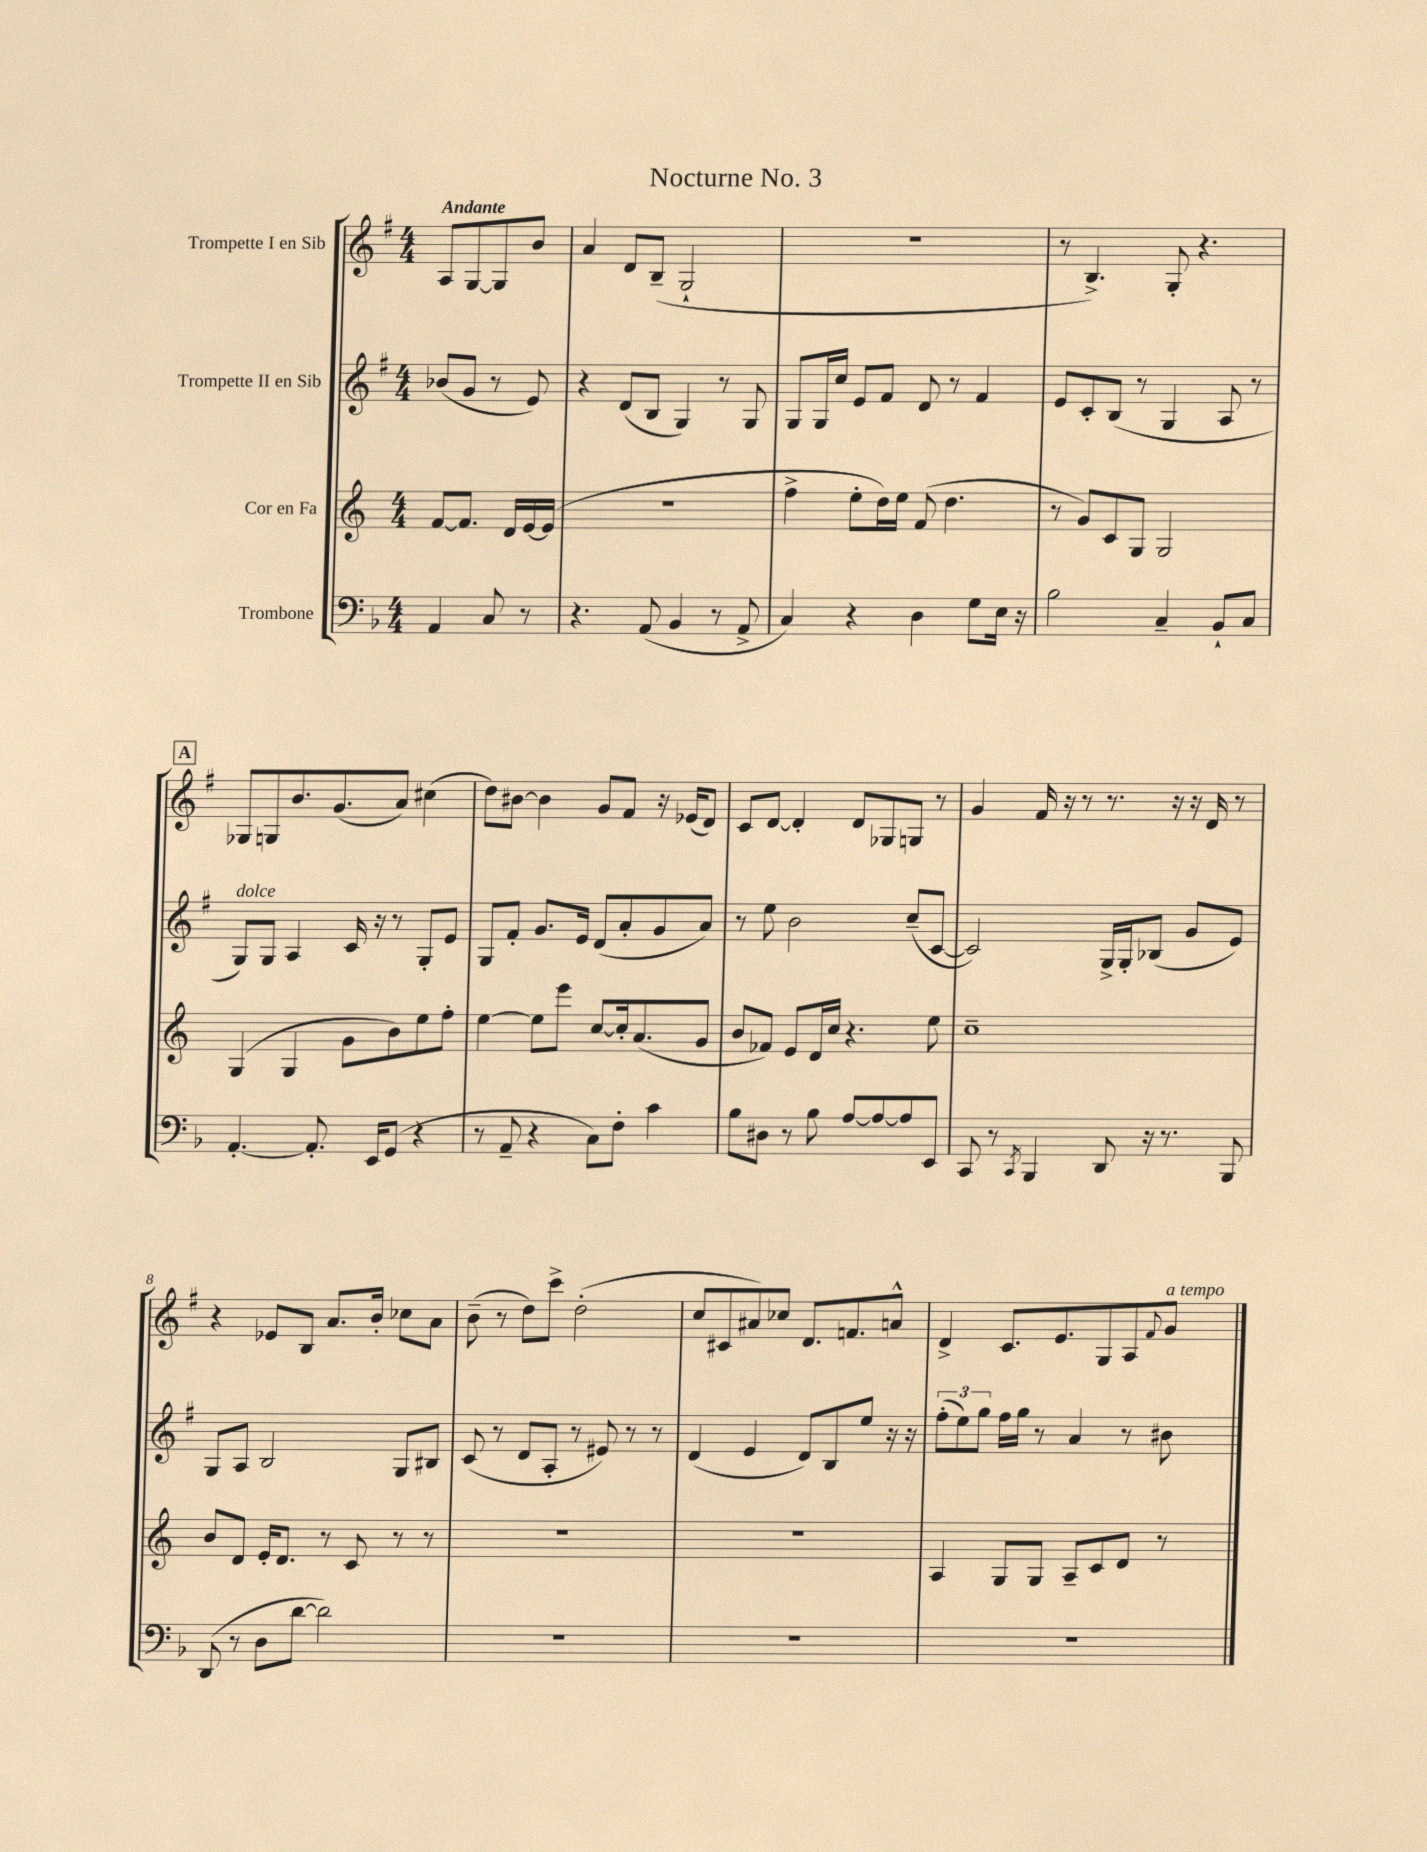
\header { title = "Nocturne No. 3" }
<<
\new StaffGroup <<
\new Staff = "s0" \with { instrumentName = "Trompette I en Sib" } {
    \clef treble \key g \major \numericTimeSignature \time 4/4 \partial 2 \tempo "Andante"
    a8 g8~ g8 b'8 |
    a'4 d'8 b8--( g2-! |
    r1 |
    r8 b4.->) g8-. r4. |
    \mark \markup { \box "A" } ges8 g8 b'8. g'8.( a'8) cis''4( |
    d''8) bis'8~ bis'4 g'8 fis'8 r16 ees'16( d'8) |
    c'8 d'8~ d'4-. d'8 ges8 g8 r8 |
    g'4 fis'16 r16 r8 r8. r16 r16 d'16 r8 |
    r4 ees'8 b8 a'8. b'16-. ces''8 a'8 |
    b'8--( r8 d''8) c'''8-> d''2-.( |
    c''8 cis'8 ais'8) ces''8 d'8. f'8. a'8-^ |
    d'4-> c'8. e'8. g8 a8 \appoggiatura { fis'8 } g'8^\markup { \italic "a tempo" } \bar "|." |
}
\new Staff = "s1" \with { instrumentName = "Trompette II en Sib" } {
    \clef treble \key g \major \numericTimeSignature \time 4/4 \partial 2
    bes'8( g'8 r8 e'8) |
    r4 d'8( b8 g4) r8 g8 |
    g8 g16 c''16 e'8 fis'8 d'8 r8 fis'4 |
    e'8 c'8-. b8( r8 g4 a8 r8 |
    \mark \markup { \box "A" } g8^\markup { \italic "dolce" }) g8 a4 c'16 r16 r8 g8-. e'8 |
    g8 fis'8-. g'8. e'16 d'8( a'8-. g'8 a'8) |
    r8 e''8 b'2 c''8--( c'8~ |
    c'2) g16-> g16-. bes8( g'8 e'8) |
    g8 a8 b2 g8 bis8 |
    c'8( r8 d'8 a8-. r8 eis'8) r8 r8 |
    d'4( e'4 d'8) b8 e''8 r16 r16 |
    \tuplet 3/2 { fis''8-.( e''8) g''8 } fis''16 g''16 r8 a'4 r8 bis'8 \bar "|." |
}
\new Staff = "s2" \with { instrumentName = "Cor en Fa" } {
    \clef treble \key c \major \numericTimeSignature \time 4/4 \partial 2
    f'8~ f'8. d'16 e'16~ e'16( |
    R1 |
    f''4-> e''8-. d''16) e''16 f'8( d''4. |
    r8 g'8) c'8 g8 g2 |
    \mark \markup { \box "A" } g4( g4 g'8 b'8) e''8 f''8-. |
    e''4~ e''8 e'''8 c''8~ c''16-. a'8.( g'8 |
    b'8 fes'8) e'8 d'16 c''16 r4. e''8 |
    c''1-- |
    b'8 d'8 e'16-. d'8. r8 c'8 r8 r8 |
    R1 |
    R1 |
    a4 g8 g8 a8-- c'8 d'8 r8 \bar "|." |
}
\new Staff = "s3" \with { instrumentName = "Trombone" } {
    \clef bass \key f \major \numericTimeSignature \time 4/4 \partial 2
    a,4 c8 r8 |
    r4. a,8( bes,4 r8 a,8-> |
    c4) r4 d4 g8 e16 r16 |
    bes2 c4-- bes,8-! c8 |
    \mark \markup { \box "A" } a,4.~-. a,8.-. e,16 g,8( r4 |
    r8 a,8-- r4 c8) f8-. c'4 |
    bes8 dis8 r8 bes8 a8~ a8~ a8 e,8 |
    c,8 r8 \acciaccatura { c,8 } bes,,4 d,8 r16 r8. bes,,8 |
    d,8( r8 d8 d'8~ d'2) |
    R1 |
    R1 |
    R1 \bar "|." |
}
>>
>>
